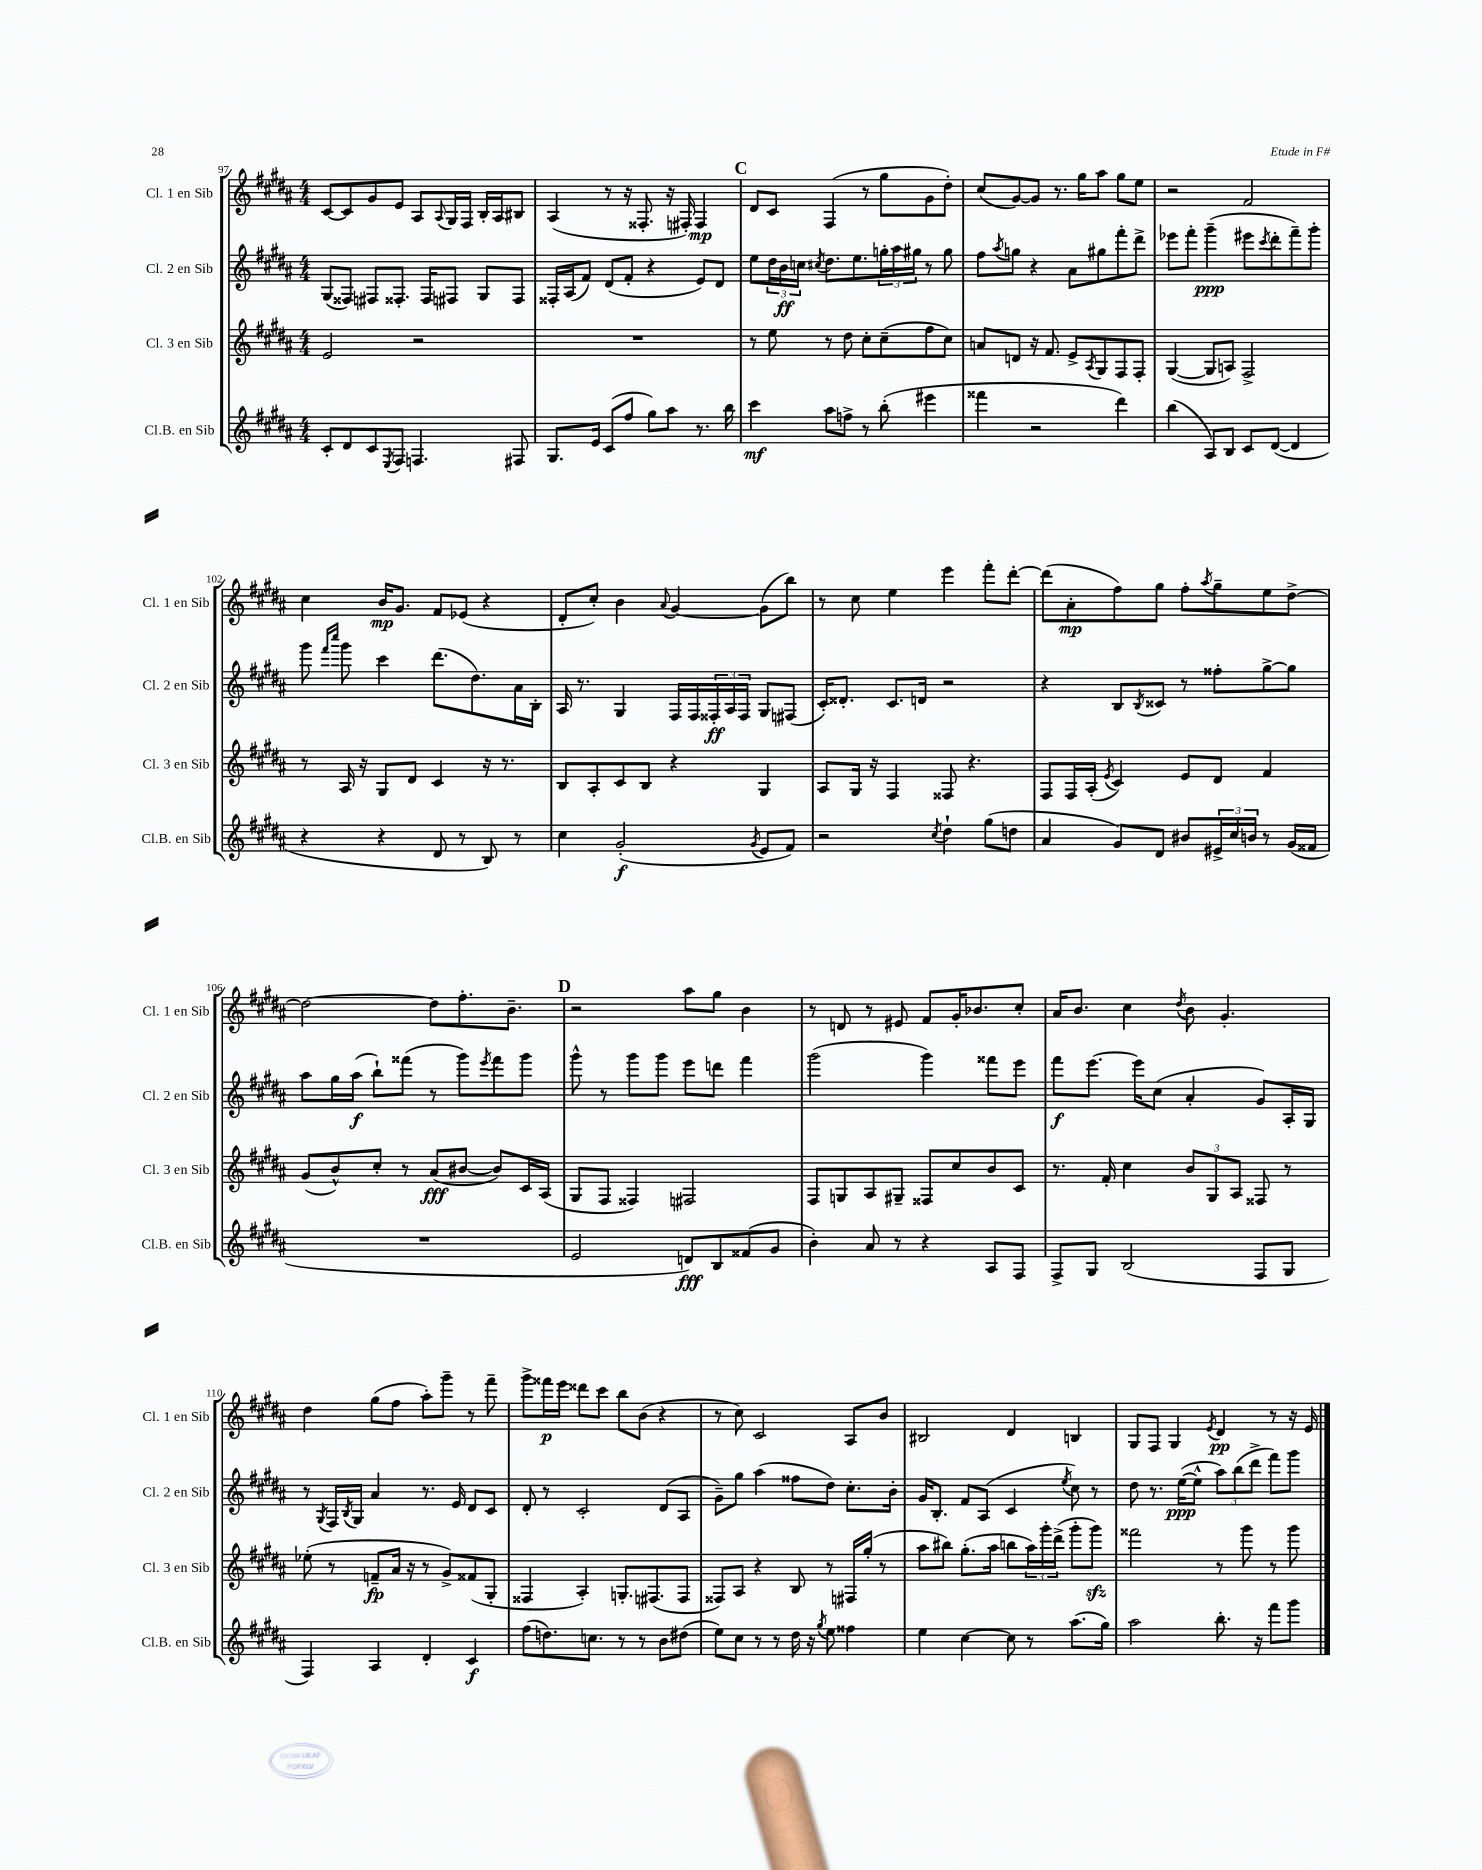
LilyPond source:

<<
\new StaffGroup <<
\new Staff = "s0" \with { instrumentName = "Cl. 1 en Sib" shortInstrumentName = "Cl. 1 en Sib" } {
    \clef treble \key b \major \numericTimeSignature \time 4/4
    cis'8~ cis'8 gis'8 e'8 ais8 \appoggiatura { ais8 } gis16 fis16 b16-. ais16 bis8 |
    ais4( r8 r16 fisis8.-. r16 fis16-.) fis4\mp |
    \mark \markup { \bold "C" } dis'8 cis'8 fis4( r8 gis''8 gis'8 dis''8-.) |
    cis''8( gis'8~) gis'8 r8. gis''16 ais''8 gis''8 e''8 |
    r2 fis'2 |
    cis''4 b'16\mp gis'8. fis'8 ees'8( r4 |
    dis'8-. cis''8-.) b'4 \appoggiatura { ais'8 } gis'4~ gis'8( b''8) |
    r8 cis''8 e''4 e'''4 fis'''8-. dis'''8~-. |
    dis'''8( ais'8-.\mp fis''8) gis''8 fis''8-. \acciaccatura { ais''8 } gis''8-- e''8 dis''8~-> |
    dis''2~ dis''8 fis''8.-. b'8.-- |
    \mark \markup { \bold "D" } r2 ais''8 gis''8 b'4 |
    r8 d'8 r8 eis'8 fis'8 gis'16-. bes'8. cis''8-. |
    ais'16 b'8. cis''4 \acciaccatura { dis''8 } b'8 gis'4.-. |
    dis''4 gis''8( fis''8 ais''8-.) gis'''8-- r8 fis'''8-- |
    gis'''8-> fisis'''16\p e'''16 disis'''8 cis'''8 b''8 b'8( r4 |
    r8 cis''8) cis'2 ais8 b'8 |
    bis2 dis'4 b4 |
    gis8 fis8 gis4 \acciaccatura { e'8 } dis'4\pp r8 r16 e'16 \bar "|." |
}
\new Staff = "s1" \with { instrumentName = "Cl. 2 en Sib" shortInstrumentName = "Cl. 2 en Sib" } {
    \clef treble \key b \major \numericTimeSignature \time 4/4
    gis8( fisis8) fis8 fisis8.-. fisis16 fis8 gis8 fis8 |
    fisis16-. ais16( fis'8) dis'8( fis'8-. r4 e'8) dis'8 |
    \mark \markup { \bold "C" } e''8 \tuplet 3/2 { dis''16 b'16\ff c''16 } \acciaccatura { cis''8 } dis''8. e''8. \tuplet 3/2 { g''16-. ais''16 gis''16 } r8 gis''8 |
    fis''8 \acciaccatura { ais''8 } g''8 r4 ais'8 gis''8 fis'''8-. dis'''8-> |
    ees'''8 fis'''8-. gis'''4--\ppp( eis'''8 \acciaccatura { cis'''8 } dis'''8-. fis'''8--) gis'''8-. |
    gis'''8 \grace { fis'''16 cis''''16 } gis'''8 cis'''4 dis'''8.( dis''8.) ais'16 b16-. |
    ais16 r8. gis4 fis16 fis16 \tuplet 3/2 { fisis16-.\ff ais16 fisis16 } gis8 fis8( |
    cis'16-.) disis'8.-. cis'8. d'16 r2 |
    r4 b8 \acciaccatura { b8 } cisis'8 r8 fisis''8-. gis''8~-> gis''8 |
    ais''8 gis''16 ais''16\f( b''8-!) fisis'''8( r8 gis'''8) \acciaccatura { e'''8 } fisis'''8 gis'''8 |
    \mark \markup { \bold "D" } gis'''8-^ r8 gis'''8 gis'''8 e'''8 d'''8 fis'''4 |
    gis'''2( gis'''4) fisis'''8 e'''8 |
    fis'''8\f e'''8.~ e'''16 cis''8( ais'4-. gis'8) ais16-. gis16 |
    r8 \acciaccatura { gis8 } fis16 \acciaccatura { b8 } gis16 ais'4 r8. e'16 dis'8 cis'8 |
    dis'8-. r8 cis'2-. dis'8( ais8 |
    gis'8--) gis''8 ais''4( fisis''8 dis''8) cis''8.-. b'16-. |
    gis'16 b8.-. fis'8 ais8( cis'4 \acciaccatura { e''8 } cis''8) r8 |
    dis''8 r8. e''16~\ppp( e''8-^ \tuplet 3/2 { ais''8) b''8( dis'''8-> } fis'''8) gis'''8 \bar "|." |
}
\new Staff = "s2" \with { instrumentName = "Cl. 3 en Sib" shortInstrumentName = "Cl. 3 en Sib" } {
    \clef treble \key b \major \numericTimeSignature \time 4/4
    e'2 r2 |
    R1 |
    \mark \markup { \bold "C" } r8 e''8 r8 dis''8 cis''8-. cis''8--( fis''8 cis''8) |
    a'8 d'8 r16 fis'8. e'8-> \acciaccatura { ais8 } gis8 fis8 fis8-. |
    gis4~( gis8 a8) fis2-> |
    r8 ais16 r16 gis8 dis'8 cis'4 r16 r8. |
    b8 ais8-. cis'8 b8 r4 gis4 |
    ais8 gis16 r16 fis4 fisis8 r4. |
    fis8 fis16 ais16-.( \acciaccatura { e'8 } cis'4) e'8 dis'8 fis'4 |
    gis'8( b'8-^) cis''8-. r8 ais'8\fff( bis'8~ bis'8) cis'16 ais16( |
    \mark \markup { \bold "D" } gis8 fis8 fisis4) fis2 |
    fis8 g8 ais8 gis8-- fisis8 cis''8 b'8 cis'8 |
    r8. fis'16-. cis''4 \tuplet 3/2 { b'8 gis8 ais8 } fisis8 r8 |
    ees''8-.( r8 f'8--\fp ais'16 r16 r8 gis'8->) fisis'8( gis8-. |
    fisis4 ais4-.) g8.-. fis8.( fis8 |
    fisis8) ais8 r4 b8 r8 fis16 gis''16-.( r8 |
    ais''8 bis''8) gis''8.-.( ais''16 b''8 \tuplet 3/2 { ais''16) gis'''16-. dis'''16->( } gis'''8-. gis'''8\sfz) |
    fisis'''2 r8 gis'''8 r8 gis'''8 \bar "|." |
}
\new Staff = "s3" \with { instrumentName = "Cl.B. en Sib" shortInstrumentName = "Cl.B. en Sib" } {
    \clef treble \key b \major \numericTimeSignature \time 4/4
    cis'8-. dis'8 cis'8 \acciaccatura { e8 } fis8 f4. fis8 |
    gis8. e'16 cis'8( fis''8 gis''8) ais''8 r8. b''16 |
    \mark \markup { \bold "C" } cis'''4\mf ais''8 f''8-> r8 b''8-.( eis'''4 |
    fisis'''4 r2 dis'''4) |
    b''4( ais8) b8 cis'8 dis'8~( dis'4 |
    r4 r4 dis'8 r8 b8) r8 |
    cis''4 gis'2-.\f( \acciaccatura { gis'8 } e'8 fis'8) |
    r2 \acciaccatura { cis''8 } dis''4-! gis''8( d''8 |
    ais'4 gis'8) dis'8 bis'8 \tuplet 3/2 { eis'16-> cis''16 b'16 } r8 gis'16( fisis'16 |
    R1 |
    \mark \markup { \bold "D" } e'2 d'8\fff) b8 fisis'8( gis'8 |
    b'4-.) ais'8 r8 r4 ais8 fis8 |
    fis8-> gis8 b2( fis8 gis8 |
    fis4) ais4 dis'4-. cis'4\f |
    fis''8( d''8.) c''8. r8 r8 b'8 dis''8( |
    e''8) cis''8 r8 r8 dis''16 r16 \acciaccatura { gis''8 } e''8 fisis''4 |
    e''4 cis''4~ cis''8 r8 ais''8.( gis''16) |
    ais''2 b''8.-. r16 fis'''8 gis'''8 \bar "|." |
}
>>
>>
\layout { \context { \Score currentBarNumber = #97 } }
